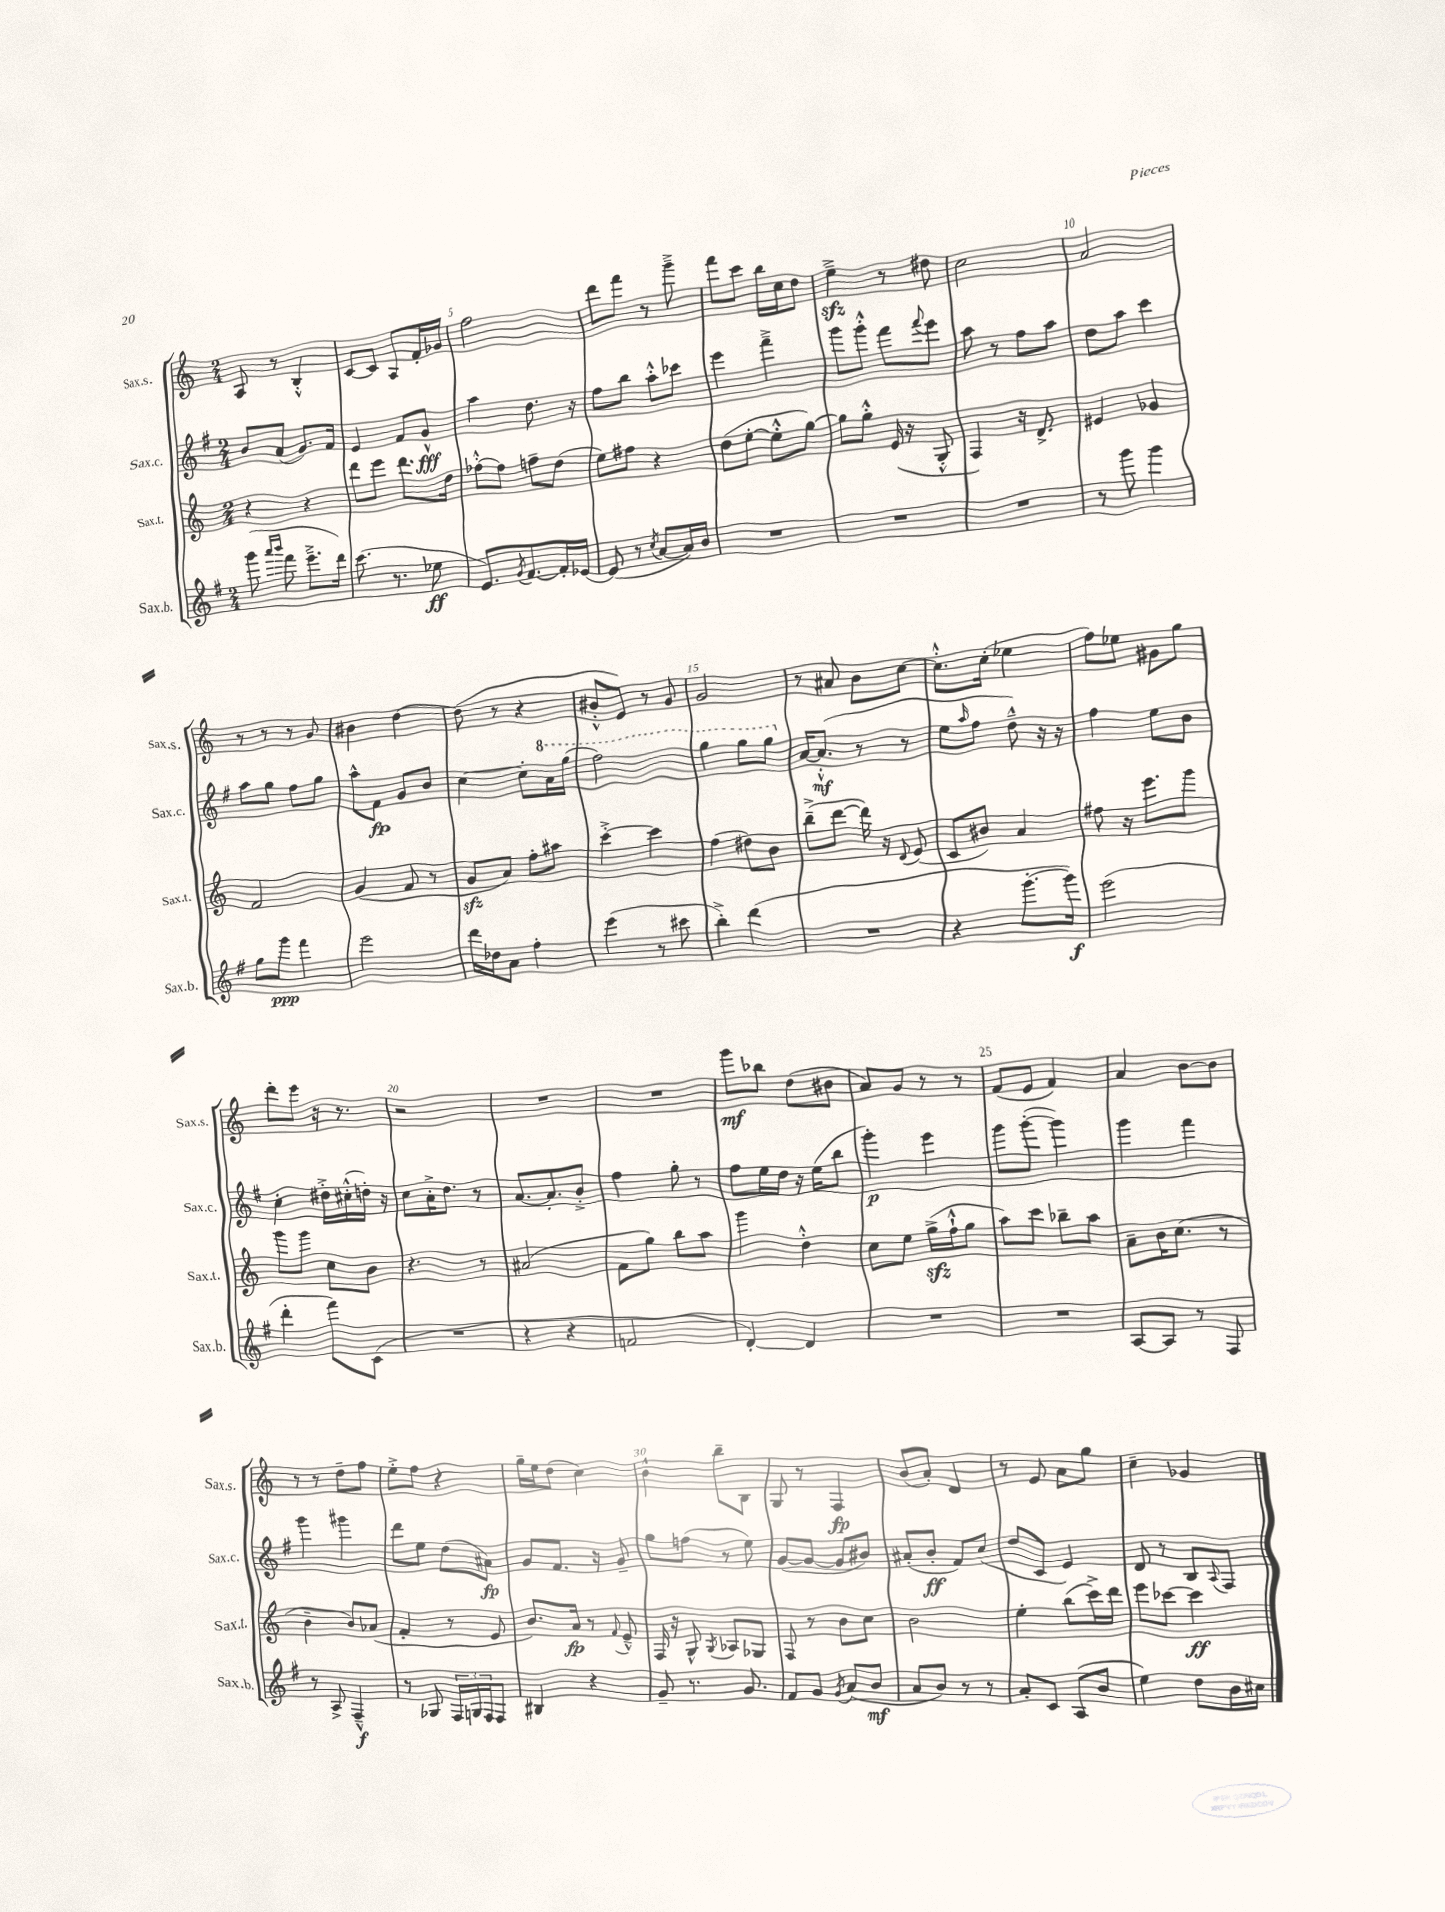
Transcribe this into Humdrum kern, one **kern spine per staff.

**kern	**kern	**kern	**kern
*staff4	*staff3	*staff2	*staff1
*clefG2	*clefG2	*clefG2	*clefG2
*k[f#]	*k[]	*k[f#]	*k[]
*M2/4	*M2/4	*M2/4	*M2/4
(8ggg	4r	8b	8A
16qqaaa	.	.	.
16qqbbb	.	.	.
8fff#	.	(8a	8r
8.eee~^	4r	8.g)	4B'^^
16ddd)	.	16f#	.
=	=	=	=
(8.ccc	8ddd	4e	[8c
.	8eee	.	8c]
8.r	.	.	.
.	8.ddd	8f#	8A
8ee-	.	8g^^	16f'
.	16dd	.	16g-
=	=	=	=
8.e)	[8ff-'^^	4aa	2ff
.	8ff-]	.	.
8qg	.	.	.
[8.f#	.	.	.
.	8ff~	8.dd	.
16f#']	(8dd	.	.
[16e-	.	16r	.
=	=	=	=
(8e-]	8ee)	8ff#	8ddd
8r	8ff#	8bb	8fff
8qcc	.	.	.
[8a	4r	8aa'^^	8r
16a])	.	8ccc-	8ggg~^
16b	.	.	.
=	=	=	=
2r	(8dd	4eee	8fff
.	[8ee'	.	8ccc
.	8ee'^^]	4fff#~^	16bb
.	.	.	16cc
.	[8gg)	.	8dd
=	=	=	=
2r	8gg]	8ggg	4ee~^
.	8gg'^^	8ggg'^^	.
.	(16e	8fff#	8r
.	16r	.	.
.	.	8qqfff#	.
.	8G'^^	8eee	8dd#
=	=	=	=
2r	4F)	8aa	2cc
.	.	8r	.
.	16r	8ff#	.
.	8.d^	.	.
.	.	8aa	.
=	=	=	=
8r	4e#	8dd	2a
8ggg	.	8aa	.
4ggg	4g-	4ccc	.
=	=	=	=
8gg	2f	8aa	8r
8ggg	.	8gg	8r
4fff#	.	8ff#	8r
.	.	8gg	8g
=	=	=	=
2eee	(4g	8aa^^	4b#
.	.	8f#	.
.	8f	8g	[4dd
.	8r	8b	.
=	=	=	=
16ddd	8g	[4cc	(8dd]
16dd-	.	.	.
8a	8a)	.	8r
4ff#'	8ff'	8cc']	4r
.	8aa#	16aa	.
.	.	(16ggg	.
=	=	=	=
(4eee	[4ccc'^	2fff#)	8b#'^^
.	.	.	8e)
8r	4ccc]	.	8r
8ccc#	.	.	8g
=	=	=	=
4bb'^)	(4ff	4ggg	2g
(4ddd	8dd#)	8ggg	.
.	8b	8ggg	.
=	=	=	=
2r	(8bb~^	[16a	8r
.	.	(8.a'^^]	.
.	[8ddd	.	8a#
.	16ddd])	8r	8b
.	16r	.	.
.	8qqd	.	.
.	(8e	8r	[8cc
=	=	=	=
4r	8c	8ee	8.cc'^^]
.	.	16qqaa	.
.	8b#)	8ff#	.
.	.	.	(16cc'
[8.ggg'	4a	8dd~^^)	4ee-
.	.	16r	.
16ggg])	.	16r	.
=	=	=	=
(2eee	8ff#	4ff#	8ff)
.	16r	.	8ee-
.	8.eee	.	.
.	.	8ee	8g#
.	8ggg	8b	8gg
=	=	=	=
4ddd'	8ggg	4cc'	8ddd'
.	8ggg	.	8eee
8fff#)	8cc	16dd#'^	16r
.	.	(16cc#'^^	8.r
(8c	8b	16dd')	.
.	.	16r	.
=	=	=	=
2r	4.r	8cc	2r
.	.	16a'^	.
.	.	8.dd	.
.	8r	8r	.
=	=	=	=
4r	(2a#	[8.a	2r
.	.	8.a']	.
4r	.	.	.
.	.	8b'^	.
=	=	=	=
2f	8f	4ff#	2r
.	8gg)	.	.
.	8bb	8gg'	.
.	8aa	8r	.
=	=	=	=
[4d')	4ggg	8ff#	8ggg
.	.	16ee	8bb-
.	.	16dd	.
4d]	4dd'^^	16r	(8dd
.	.	(16ee	.
.	.	8bb	8b#
=	=	=	=
2r	8cc	4ggg')	8a)
.	8ee	.	8g
.	(16gg^	4eee	8r
.	16ff`^^	.	.
.	8gg	.	8r
=	=	=	=
2r	8aa)	8ggg	(8f
.	8ccc	([8ggg'	8e
.	8bb-~	4ggg])	4f)
.	8aa	.	.
=	=	=	=
[8A	8a~	4ggg	4a
8A]	16b	.	.
.	(8.cc	.	.
8r	.	4fff#	[8b
8F#	8r	.	8b]
=	=	=	=
8r	4b~	4ggg	8r
8A^	.	.	8r
4F#~^^	8b)	4ggg#	8dd~
.	(8a-	.	8ff
=	=	=	=
8r	4f'	8ddd	8ee'^
8G-	.	8ee	8ff
24F#	8r	(8dd	4r
24G	.	.	.
24F#	.	.	.
8F#	8e	8a#)	.
=	=	=	=
4B#	8.b)	8g	16gg~
.	.	.	16ee
.	.	8.f#	(8dd
.	16a	.	.
4r	8r	.	4cc)
.	.	16r	.
.	8qqf	.	.
.	8e~^^	8g~	.
=	=	=	=
8g~	16F	8gg	4b^^
.	16r	.	.
8.r	8G^^	(8ff	.
.	8qG	.	.
.	8A-	8r	8bb~
8.g	.	.	.
.	8G-	8ee)	8B
=	=	=	=
8f#	8F	([8g	8G
8g	8r	8g_	8r
8qg	.	.	.
(8a	8b	8g]	4F
8b	8cc	8b#)	.
=	=	=	=
8a	2b	(8a#'	(8b
8b)	.	8b'	8a')
8r	.	8f#)	4d
8r	.	(8cc	.
=	=	=	=
8a'	4ee'	8dd	8r
8c	.	8c	8e
(8A	(8bb	4e)	8a
8b	16ccc^)	.	8gg
.	16ddd	.	.
=	=	=	=
4ee)	8eee	8d	4cc~
.	[8ccc-	8r	.
8dd	4ccc-]	8B	4g-
.	.	8qqA	.
16b	.	8F#	.
16cc#	.	.	.
==	==	==	==
*-	*-	*-	*-
